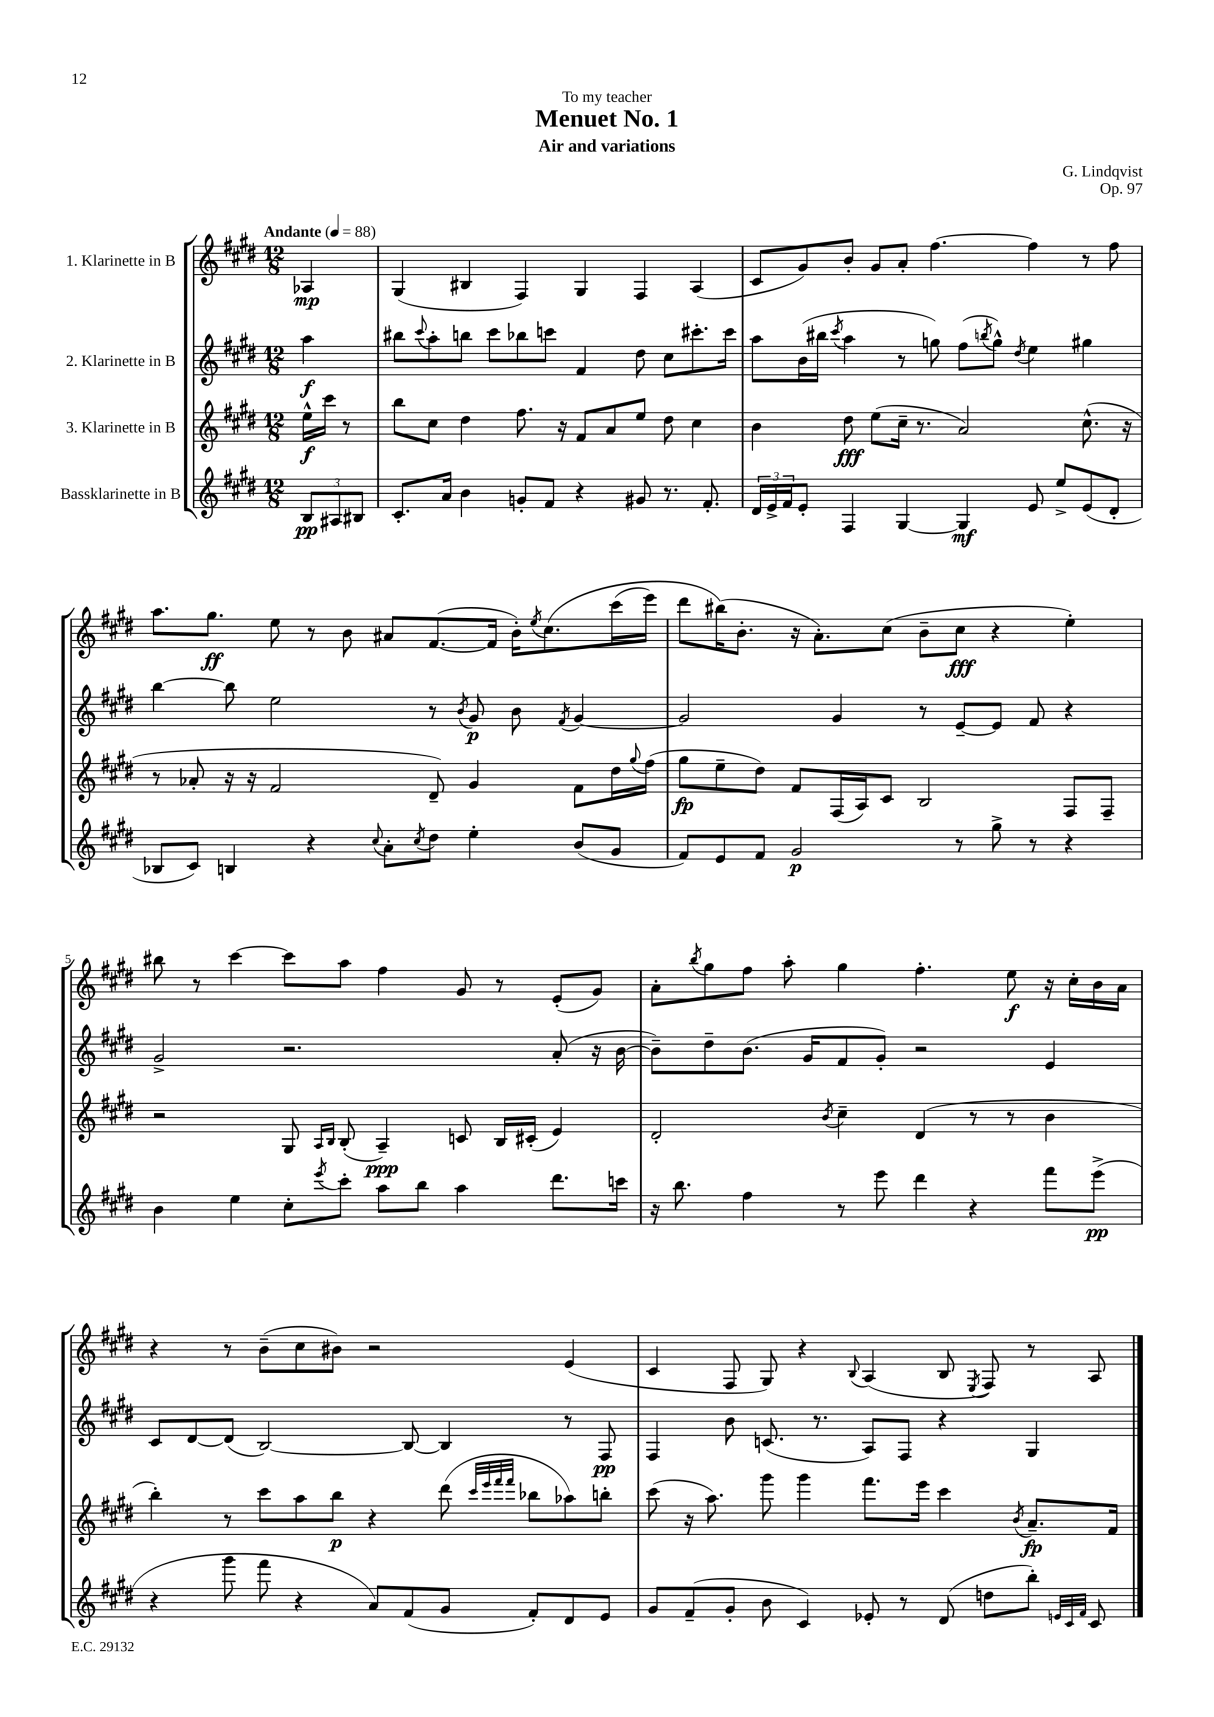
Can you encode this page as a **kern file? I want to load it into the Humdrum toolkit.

**kern	**dynam	**kern	**dynam	**kern	**dynam	**kern	**dynam
*part4	*part4	*part3	*part3	*part2	*part2	*part1	*part1
*staff4	*staff4	*staff3	*staff3	*staff2	*staff2	*staff1	*staff1
*I"Bassklarinette in B	*	*I"3. Klarinette in B	*	*I"2. Klarinette in B	*	*I"1. Klarinette in B	*
*clefG2	*	*clefG2	*	*clefG2	*	*clefG2	*
*k[f#c#g#d#]	*	*k[f#c#g#d#]	*	*k[f#c#g#d#]	*	*k[f#c#g#d#]	*
*M12/8	*	*M12/8	*	*M12/8	*	*M12/8	*
*MM88	*	*MM88	*	*MM88	*	*MM88	*
=	=	=	=	=	=	=	=
!	!	!	!	!	!	!LO:TX:a:B:t=Andante	!
12B/L	pp	16ee^^\LL	f	4aa\	f	4A-X/	mp
.	.	16ccc#\JJ	.	.	.	.	.
12A#X/	.	.	.	.	.	.	.
.	.	8r	.	.	.	.	.
12B#X/J	.	.	.	.	.	.	.
=1	=1	=1	=1	=1	=1	=1	=1
8.c#'/L	.	8bb\L	.	8bb#X\L	.	(4G#/	.
.	.	.	.	8qqccc#/	.	.	.
.	.	8cc#\J	.	8aa'\	.	.	.
16a/Jk	.	.	.	.	.	.	.
4b\	.	4dd#\	.	8bbn\J	.	4B#X/	.
.	.	.	.	8ccc#\L	.	.	.
8gn'/L	.	8.ff#\	.	8bb-X\	.	4F#/)	.
8f#/J	.	.	.	8cccn\J	.	.	.
.	.	16r	.	.	.	.	.
4r	.	8f#/L	.	4f#/	.	4G#/	.
.	.	8a/	.	.	.	.	.
8g#X/	.	8ee/J	.	8dd#\	.	4F#/	.
8.r	.	8dd#\	.	8cc#\L	.	.	.
.	.	4cc#\	.	8.ccc#X'\	.	(4A/	.
8.f#'/	.	.	.	.	.	.	.
.	.	.	.	16ccc#\Jk	.	.	.
=2	=2	=2	=2	=2	=2	=2	=2
24d#/LL	.	4b\	.	8aa\L	.	8c#/L	.
24e^/	.	.	.	.	.	.	.
24f#/J	.	.	.	.	.	.	.
8e'/J	.	.	.	(16b\L	.	8g#/)	.
.	.	.	.	16bb#X\JJ	.	.	.
.	.	.	.	8qccc#/	.	.	.
4F#/	.	8dd#\	fff	4aa\	.	8b'/J	.
.	.	(8ee\L	.	.	.	8g#/L	.
[4G#/	.	16cc#~\Jk	.	8r	.	8a'/J	.
.	.	8.r	.	.	.	.	.
.	.	.	.	8ggn\)	.	[4.ff#\	.
4G#/]	mf	2a/)	.	(8ff#\L	.	.	.
.	.	.	.	8qbbn/	.	.	.
.	.	.	.	8gg^^\J)	.	.	.
.	.	.	.	8qdd#/	.	.	.
8e/	.	.	.	4ee\	.	4ff#\]	.
8ee^/L	.	.	.	.	.	.	.
(8e/	.	(8.cc#^^\	.	4gg#X\	.	8r	.
8d#'/J	.	.	.	.	.	8ff#\	.
.	.	16r	.	.	.	.	.
!!LO:LB:g=z
=3	=3	=3	=3	=3	=3	=3	=3
8B-X/L	.	8r	.	[4bb\	.	8.aa\L	.
8c#/J)	.	8a-X'/	.	.	.	.	.
.	.	.	.	.	.	8.gg#\J	ff
4Bn/	.	16r	.	8bb\]	.	.	.
.	.	16r	.	.	.	.	.
.	.	2f#/	.	2ee\	.	8ee\	.
4r	.	.	.	.	.	8r	.
.	.	.	.	.	.	8b\	.
8qqcc#/	.	.	.	.	.	.	.
8a'\L	.	.	.	.	.	8a#X/L	.
8qcc#/	.	.	.	.	.	.	.
8dd#\J	.	8d#~/)	.	8r	.	([8.f#/	.
.	.	.	.	8qb/	.	.	.
4ee'\	.	4g#/	.	8g#/	p	.	.
.	.	.	.	.	.	16f#/Jk]	.
.	.	.	.	8b\	.	16b'\KL)	.
.	.	.	.	.	.	8qee/	.
.	.	.	.	.	.	(8.cc#\	.
.	.	.	.	8qf#/	.	.	.
(8b/L	.	8f#\L	.	[4g#/	.	.	.
8g#/J	.	16dd#\L	.	.	.	(16ccc#\L	.
.	.	8qqgg#/	.	.	.	.	.
.	.	(16ff#\JJ	.	.	.	16eee\JJ)	.
=4	=4	=4	=4	=4	=4	=4	=4
8f#/L)	.	8gg#\L	fp	2g#/]	.	8ddd#\L	.
8e/	.	8ee~\	.	.	.	(16bb#X\K)	.
.	.	.	.	.	.	8.b'\J	.
8f#/J	.	8dd#\J)	.	.	.	.	.
2g#/	p	8f#/L	.	.	.	16r	.
.	.	.	.	.	.	8.a'\L)	.
.	.	(16F#/L	.	4g#/	.	.	.
.	.	16A/J)	.	.	.	.	.
.	.	8c#/J	.	.	.	(8cc#\J	.
.	.	2B/	.	8r	.	8b~\L	.
8r	.	.	.	[8e~/L	.	8cc#\J	fff
8gg#^\	.	.	.	8e/J]	.	4r	.
8r	.	.	.	8f#/	.	.	.
4r	.	8F#/L	.	4r	.	4ee'\)	.
.	.	8F#~/J	.	.	.	.	.
!!LO:LB:g=z
=5	=5	=5	=5	=5	=5	=5	=5
4b\	.	2r	.	2g#^/	.	8bb#X\	.
.	.	.	.	.	.	8r	.
4ee\	.	.	.	.	.	[4ccc#\	.
8cc#'\L	.	8G#/	.	2.r	.	8ccc#\L]	.
.	.	16qqA/LL	.	.	.	.	.
8qeee/	.	16qqB/JJ	.	.	.	.	.
8ccc#'\J	.	(8B'/	.	.	.	8aa\J	.
8aa\L	.	4A~/)	ppp	.	.	4ff#\	.
8bb\J	.	.	.	.	.	.	.
4aa\	.	8cn/	.	.	.	8g#/	.
.	.	16B/LL	.	.	.	8r	.
.	.	(16c#X'/JJ	.	.	.	.	.
8.ddd#\L	.	4e/)	.	(8a'/	.	(8e'/L	.
.	.	.	.	16r	.	8g#/J)	.
16cccn\Jk	.	.	.	[16b\	.	.	.
=6	=6	=6	=6	=6	=6	=6	=6
16r	.	2d#'/	.	8b~\L])	.	8a'\L	.
8.bb\	.	.	.	.	.	.	.
.	.	.	.	.	.	8qbb/	.
.	.	.	.	8dd#~\	.	8gg#\	.
4ff#\	.	.	.	(8.b\J	.	8ff#\J	.
.	.	.	.	.	.	8aa'\	.
.	.	.	.	16g#/KL	.	.	.
.	.	8qb/	.	.	.	.	.
8r	.	4cc#~\	.	8f#/	.	4gg#\	.
8eee\	.	.	.	8g#'/J)	.	.	.
4ddd#\	.	(4d#/	.	2r	.	4.ff#'\	.
4r	.	8r	.	.	.	.	.
.	.	8r	.	.	.	8ee\	f
8fff#\L	.	4b\	.	4e/	.	16r	.
.	.	.	.	.	.	16cc#'\LL	.
(8eee^\J	pp	.	.	.	.	16b\	.
.	.	.	.	.	.	16a\JJ	.
!!LO:LB:g=z
=7	=7	=7	=7	=7	=7	=7	=7
4r	.	4bb'\)	.	8c#/L	.	4r	.
.	.	.	.	[8d#/	.	.	.
8ggg#\	.	8r	.	(8d#/J]	.	8r	.
8fff#\	.	8ccc#\L	.	[2B/)	.	(8b~\L	.
4r	.	8aa\	.	.	.	8cc#\	.
.	.	8bb\J	p	.	.	8b#X\J)	.
8a/L)	.	4r	.	.	.	2r	.
(8f#/	.	.	.	8B/_	.	.	.
8g#/J	.	(8ddd#\	.	4B/]	.	.	.
.	.	32qqccc#/LLL	.	.	.	.	.
.	.	32qqeee/	.	.	.	.	.
.	.	32qqfff#/	.	.	.	.	.
.	.	32qqfff#/JJJ	.	.	.	.	.
8f#'/L)	.	8bb-X\L	.	.	.	.	.
8d#/	.	8aa-X\)	.	8r	.	(4e/	.
8e/J	.	8bbn'\J	.	8F#/	pp	.	.
=8	=8	=8	=8	=8	=8	=8	=8
8g#/L	.	(8ccc#\	.	4F#/	.	4c#/	.
(8f#~/	.	16r	.	.	.	.	.
.	.	8.aa\)	.	.	.	.	.
8g#'/J	.	.	.	8b\	.	8F#/	.
8b\	.	8ggg#\	.	(8.cn/	.	8G#/)	.
4c#/)	.	4ggg#\	.	.	.	4r	.
.	.	.	.	8.r	.	.	.
.	.	.	.	.	.	8qqB/	.
8e-X'/	.	8.fff#\L	.	8A/L)	.	(4A/	.
8r	.	.	.	8F#/J	.	.	.
.	.	16eee\Jk	.	.	.	.	.
(8d#/	.	4ccc#\	.	4r	.	8B/	.
.	.	.	.	.	.	8qE/	.
8ddn\L	.	.	.	.	.	8F#/)	.
.	.	8qb/	.	.	.	.	.
8bb'\J)	.	8.a~/L	fp	4G#/	.	8r	.
32qqen/LLL	.	.	.	.	.	.	.
32qqc#/	.	.	.	.	.	.	.
32qqf#/JJJ	.	.	.	.	.	.	.
8c#/	.	.	.	.	.	8A/	.
.	.	16f#/Jk	.	.	.	.	.
==	==	==	==	==	==	==	==
*-	*-	*-	*-	*-	*-	*-	*-
